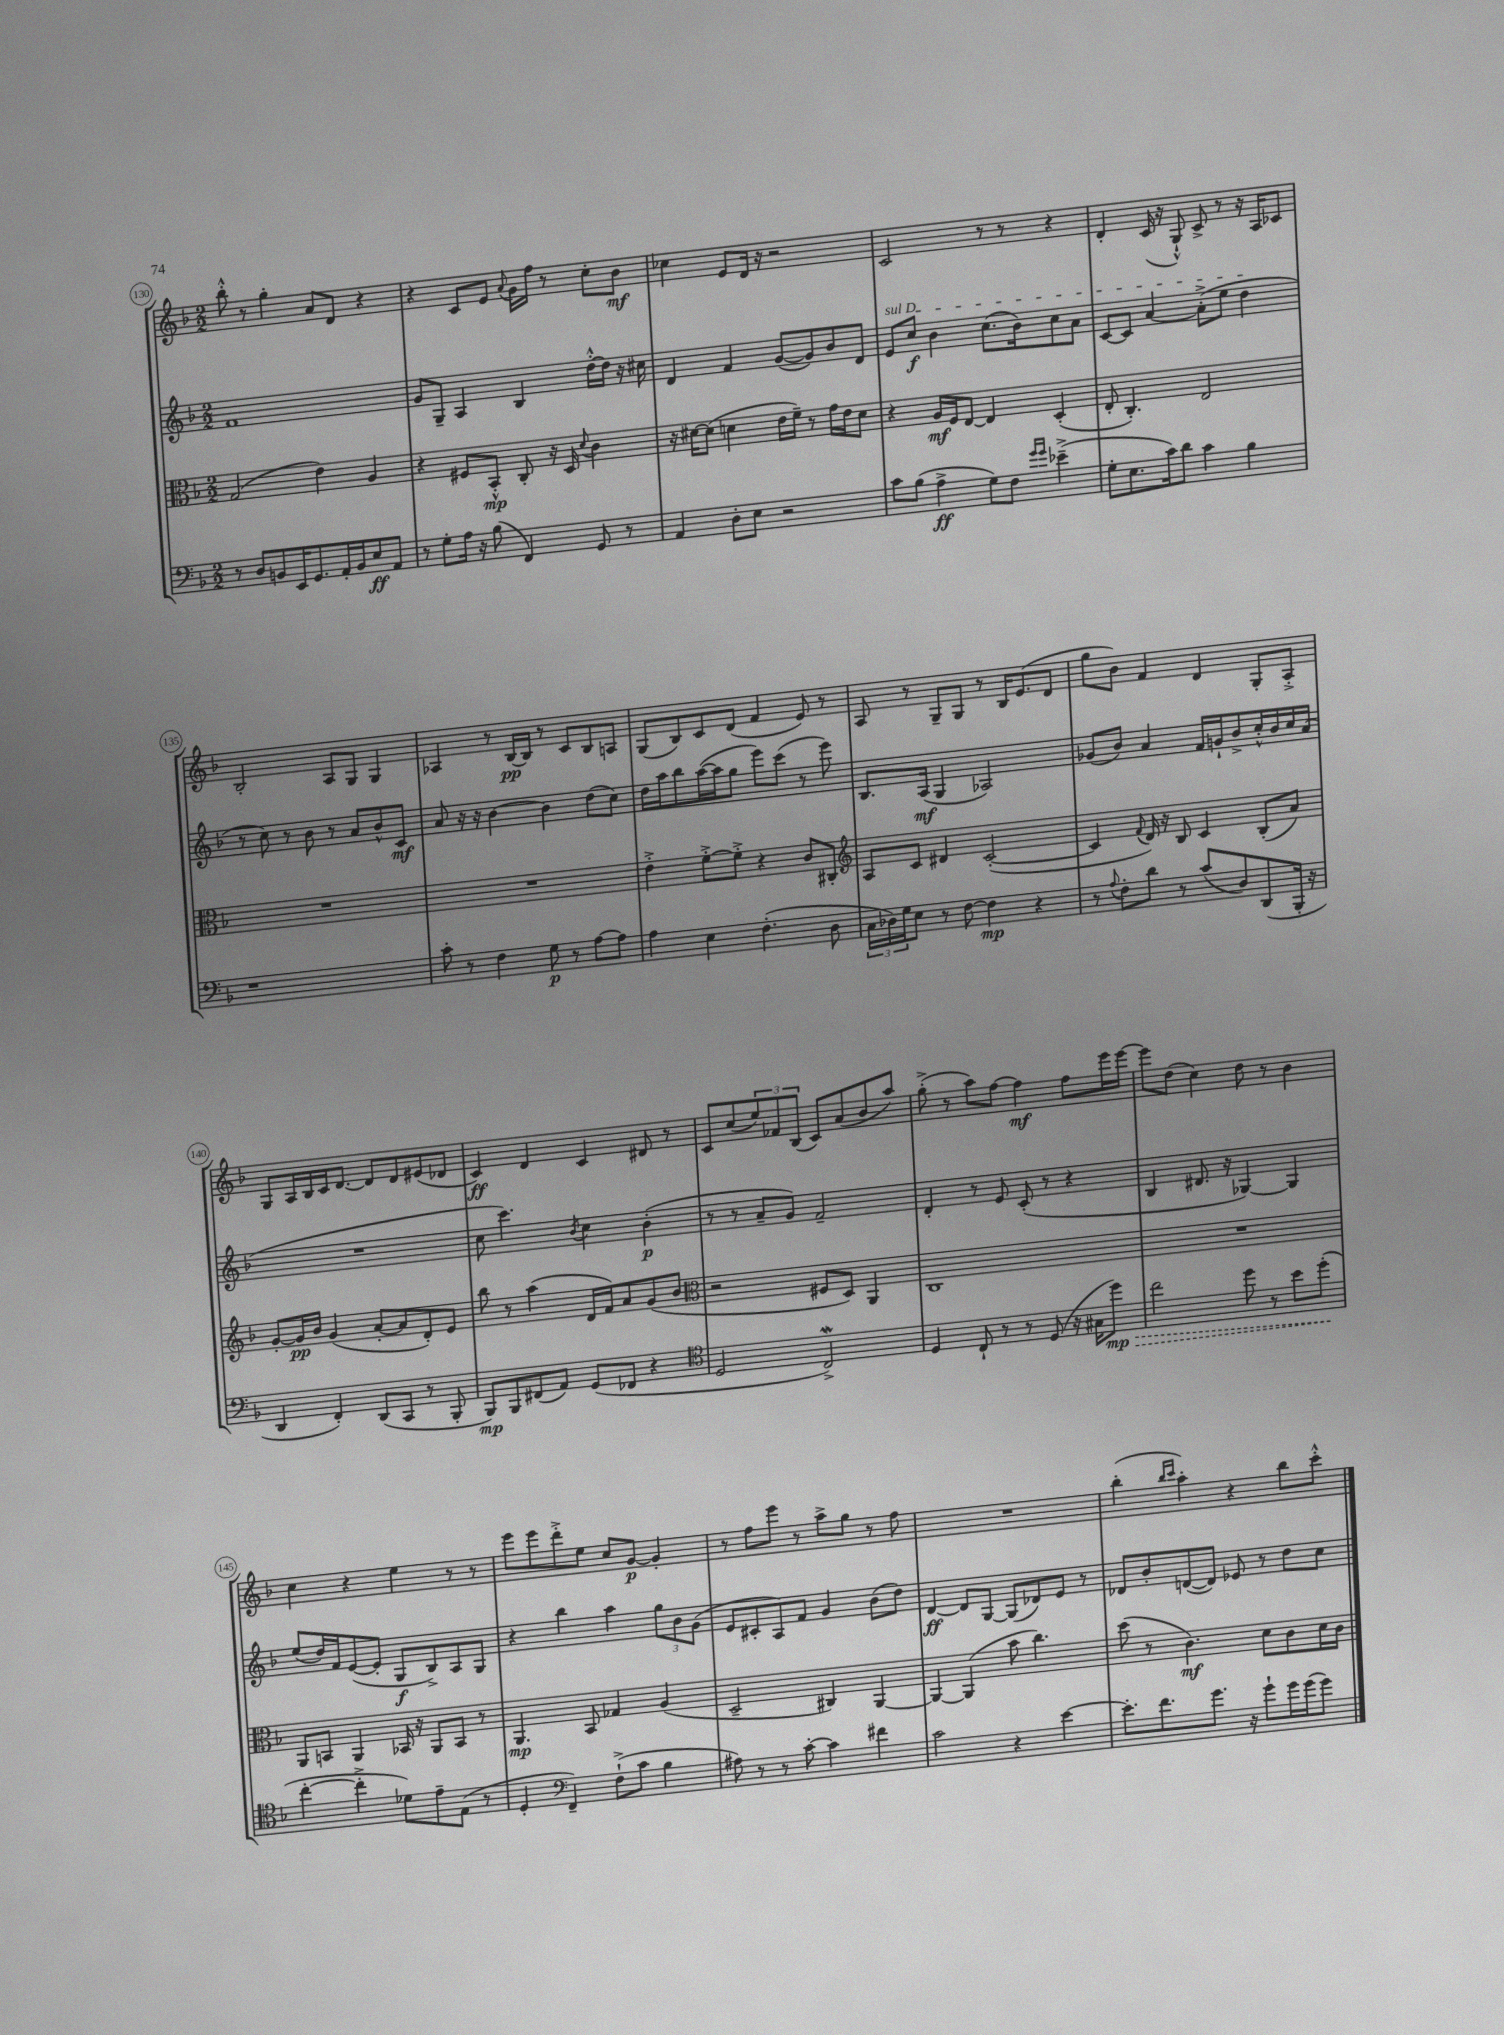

**kern	**kern	**kern	**kern
*staff4	*staff3	*staff2	*staff1
*clefF4	*clefC3	*clefG2	*clefG2
*k[b-]	*k[b-]	*k[b-]	*k[b-]
*M2/2	*M2/2	*M2/2	*M2/2
8r	(2G/	1f	8bb-'^^\
8D/L	.	.	8r
8BB/	.	.	4gg'\
16EE/K	.	.	.
8.GG/	.	.	.
.	4e\)	.	8a/L
16AA'/L	.	.	8d/J
16BB/J	.	.	.
8E/	4A/	.	4r
8AA/J	.	.	.
=	=	=	=
8r	4r	8g/L	4r
8G'\L	.	8G~/J	.
16A\Jk	8F#/L	4A/	8c/L
16r	.	.	.
(8B-\	8BB-'^^/J	.	8e/J
.	.	.	8qqa/
4FF/)	8C'/	4B-/	16g\LL
.	.	.	16ff\JJ
.	16r	.	8r
.	16D/	.	.
.	8qqd/	.	.
8GG/	4c\	[16dd'^^\LL	8cc'\L
.	.	16dd\]JJ	.
8r	.	16r	8b-\J
.	.	16cc#\	.
=	=	=	=
4AA/	16r	4d/	4cc-\
.	[16d#\LK	.	.
.	(8d#\]J	.	.
8D'\L	4d\	4f/	8e/L
8E\J	.	.	16d/Jk
.	.	.	16r
2r	16e\LL	([8g/L	2r
.	16f~\JJ)	.	.
.	8r	8g/])	.
.	16g\LL	8b-/	.
.	16e\J	.	.
.	8d\J	8d/J	.
=	=	=	=
8c\L	4r	8e/L	2c/
(8B-\J	.	8cc/J	.
4A^\	16A/LL	4b-\	.
.	16F/J	.	.
.	[8E/J	.	.
8G\L)	4E/]	(8.cc\L	8r
8F\J	.	.	8r
.	.	16b-\k)	.
16qqg/LL	.	.	.
16qqg/JJ	.	.	.
(4e-~^\	(4D'/	8cc\	4r
.	.	8a\J	.
=	=	=	=
8G'\L	8E'/	[8c/L	4d'/
8.E\	4.C'/)	8c/]J	.
.	.	[4a/	(16c/
16c\k)	.	.	16r
8d\J	.	.	8G`^^/)
4c\	2E/	(8a'^\]L	8c^/
.	.	8ee\J	8r
4B-\	.	4dd\	16r
.	.	.	16A/LK
.	.	.	8c-/J
=	=	=	=
1r	1r	8r	2B-'/
.	.	8cc\)	.
.	.	8r	.
.	.	8b-\	.
.	.	8r	8A/L
.	.	8a/L	8G/J
.	.	8b-^^/	4G/
.	.	8c/J	.
=	=	=	=
8c'\	1r	8a/	4A-/
8r	.	16r	.
.	.	16r	.
4F\	.	[4b-\	8r
.	.	.	[16B-/LL
.	.	.	16B-/]JJ
8G\	.	4b-\]	8r
8r	.	.	8c/L
[8A\L	.	(8dd\L	8B-/
8A\]J	.	8cc\J)	8A/J
=	=	=	=
4A\	4e'^\	16dd\LL	(8G/L
.	.	16aa\J	.
.	.	8bb-\	8B-/)
4E\	[8f'^\L	([16aa\L	8c/
.	.	16aa\]J	.
.	8f'^\]J	8gg\J	(8d/J
(4.F'\	4r	8eee\L)	4f/
.	.	(8ccc\J	.
.	8c/L	8r	8e/)
8D\	8C#'/J	8eee\)	8r
=	=	=	=
*	*clefG2	*	*
24C\LL	8A/L	8.B-/L	8A/
24D-\)	.	.	.
24G\J	.	.	.
8E\J	8c/J	.	8r
.	.	(16A/Jk	.
8r	4d#/	4G/	8G~/L
[8F\	.	.	8G/J
4F\]	([2c'/	2A-/)	8r
.	.	.	16B-/LK
.	.	.	(8.e/
4r	.	.	.
.	.	.	8d/J
=	=	=	=
8r	4c/]	(8g-/L	8gg\L
8qqA/	.	.	.
8F'\L	.	8b-/J)	8b-\J)
.	8qqf/	.	.
8d\J	16d/)	4a/	4f/
.	16r	.	.
8r	8B-/	.	.
(8c/L	4c/	16f/LL	4d/
.	.	16g`/J	.
8D/)	.	8b-^/	.
(8DD/	(8B-'/L	16cc'^^/L	8G'/L
.	.	16b-/	.
16BBB-'/Jk	8a/J)	16cc/	8A'^/J
16r	.	(16a/JJ	.
=	=	=	=
4DD/	[8g'/L	1r	8G/L
.	16g/]L	.	16A/L
.	16b-/JJ	.	16B-/
4FF'/)	(4g/	.	16c/J
.	.	.	[8.d/J
(8DD/L	[8a'/L	.	8d/]L
8CC/J	8a/]	.	8d/
8r	8d'/)	.	(8e#/
8BBB-'/	8e/J	.	8d-/J
=	=	=	=
8BBB-/L)	8bb-\	8cc\	4c/)
8BBB-/	8r	4.ccc\)	.
(8FF#/	(4aa\	.	4d/
8AA/J)	.	.	.
.	.	8qb-/	.
(8GG/L	16d/LL	4cc\	4c/
.	16f/J)	.	.
8FF-/J	8a/	.	.
4r	(8g/	(4b-'\	8d#/
.	8b-/J	.	8r
=	=	=	=
*clefC4	*clefC3	*	*
2D/	2r	8r	8c/L
.	.	8r	(8cc/
.	.	8a~/L	12ee/)
.	.	.	12f-/
.	.	8g/J)	.
.	.	.	(12B-/J
2C^/)	8F#/L	2f~/	8c/L)
.	8D/J)	.	(8a/
.	4AA/	.	8b-/
.	.	.	8aa/J)
=	=	=	=
4D/	1C	4d'/	(8gg'^\
.	.	.	8r
8C`/	.	8r	8aa\L)
8r	.	8e/	[8ff\J
8r	.	(8c'/	4ff\]
(8D/	.	8r	.
16r	.	4r	8ff\L
16G#\LK	.	.	.
8dd\J)	.	.	16eee\L
.	.	.	[16eee\JJ
=	=	=	=
2cc\	1r	4B-/	8eee\]L
.	.	.	(8dd\J
.	.	8.d#/	4cc\)
.	.	16r	.
8dd\	.	[4G-/)	8dd\
8r	.	.	8r
8b-\L	.	4G-/]	4b-\
(8dd'\J	.	.	.
=	=	=	=
[4cc'\	8AA/L	(8ee/L	4cc\
.	8BB/J	16dd/L)	.
.	.	16f/J	.
4cc'^\]	4AA/	([8e/	4r
.	.	8e'/]J	.
8d-\L)	16BB-/	8G/L	4ee\
.	16r	.	.
8e~\	8AA/L	8B-^/)	.
(8E\J	8BB-/J	8A/	8r
8r	8r	8G/J	8r
=	=	=	=
4D'/	4.AA/	4r	8eee\L
.	.	.	8eee\
*clefF4	*	*	*
4FF~/)	.	4bb-\	8ddd'^\
.	8BB-/	.	8ee\J
(8F`^\L	4G-/	4aa\	8cc/L
8c\J	.	.	[8g/J
4B-\	(4A/	12gg\L	4g'/]
.	.	12b-\	.
.	.	(12g\J	.
=	=	=	=
8A#\)	2D~/	8e/L	8r
8r	.	8c#'/	8ff\L
8r	.	8A/)	8eee\J
[8c'\	.	8f/J	8r
4c\]	4C#/)	4g/	8aa^\L
.	.	.	8gg\J
4f#\	[4AA/	(8b-\L	8r
.	.	8dd\J)	8ff\
=	=	=	=
2c\	4AA/_	[4d/	1r
.	(4AA/]	8d/]L	.
.	.	[8G/J	.
4r	8b-\	(8G/]L	.
.	4.cc\)	8d-/)	.
[4e\	.	8e/J	.
.	.	8r	.
=	=	=	=
8.e'\]L	(8dd\	8d-/L	(4bb-'\
.	8r	8b-'/	.
8.f\	.	.	.
.	.	.	16qqbb-/LL
.	.	.	16qqccc/JJ
.	4.c\)	([8d/	4aa'\)
8.g\J	.	8d/]J)	.
.	.	8e-/	4r
16r	.	.	.
8g`\L	8d\L	8r	.
16g\L	8c\	8dd\L	8bb-\L
(16g\J	.	.	.
8g\J)	16d\L	8cc\J	8ccc'^^\J
.	16c\JJ	.	.
==	==	==	==
*-	*-	*-	*-
